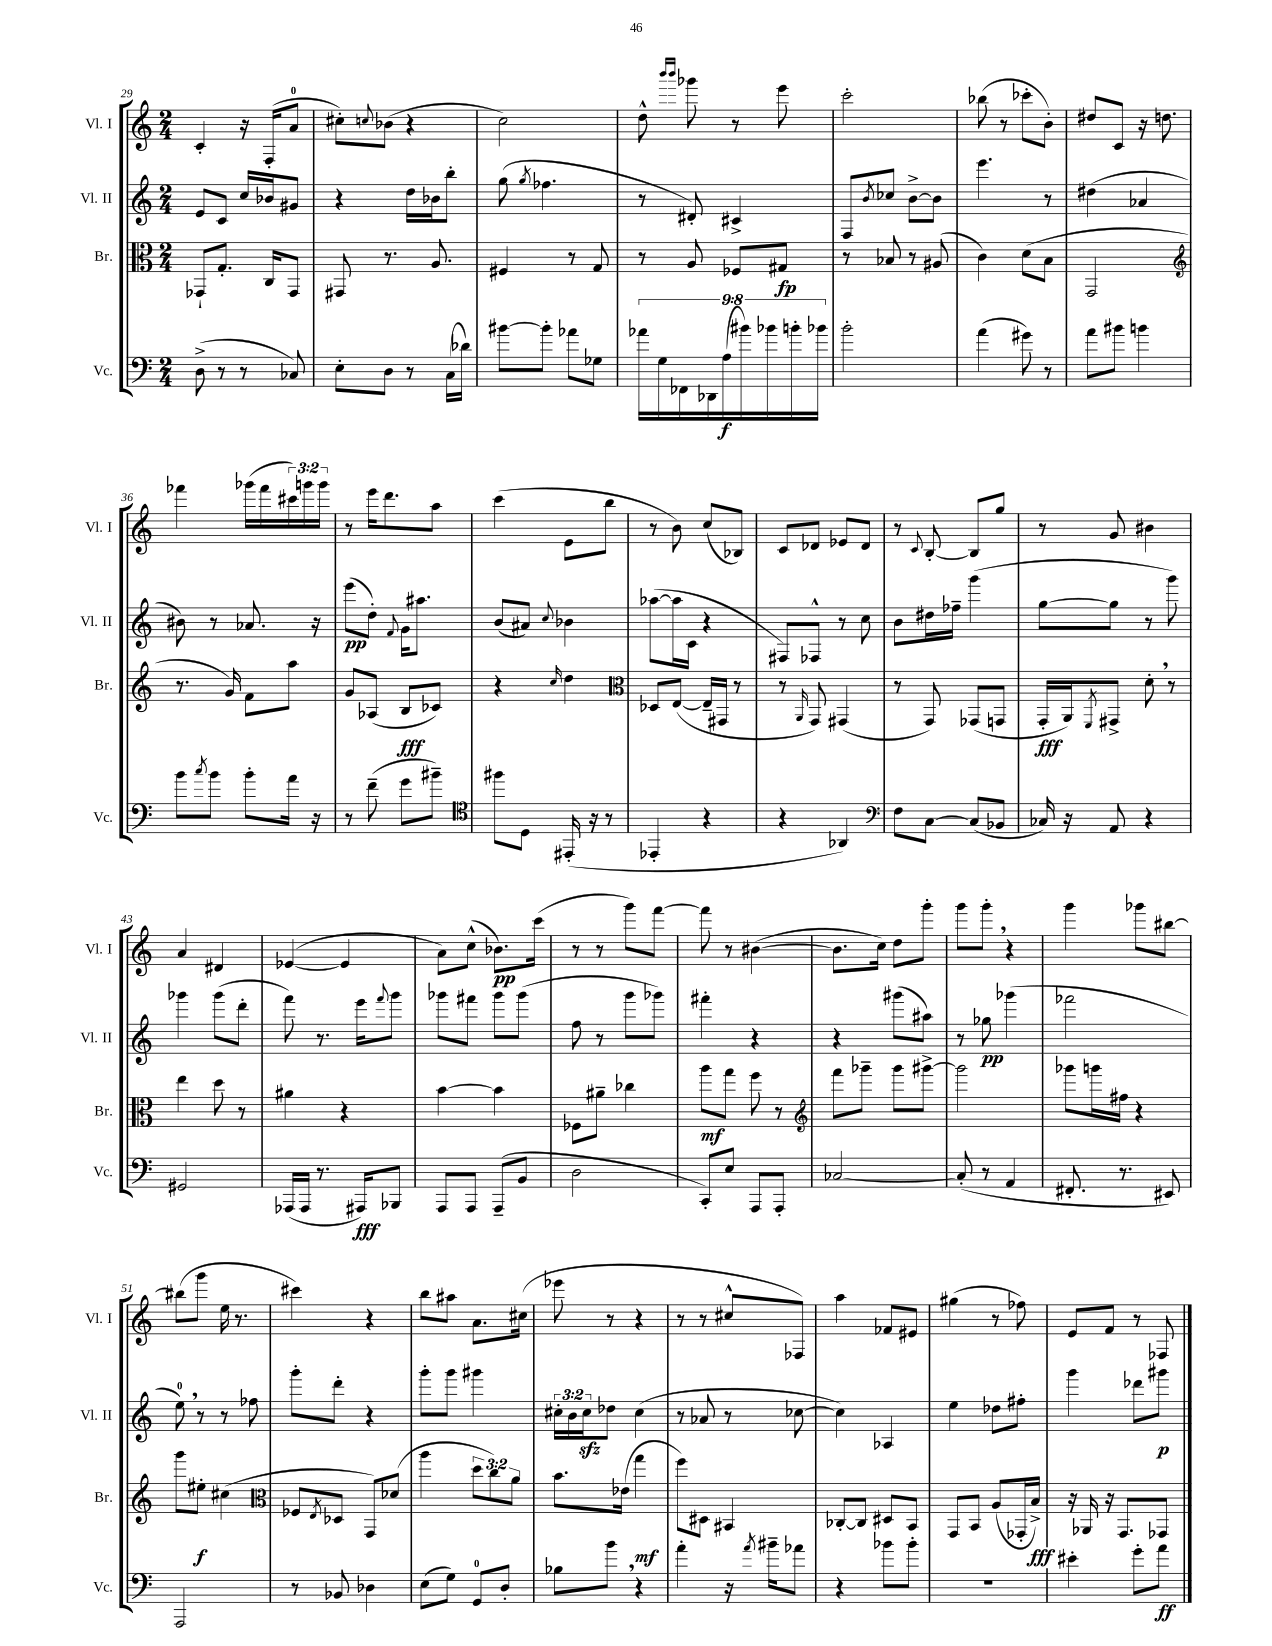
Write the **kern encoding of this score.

**kern	**kern	**kern	**kern
*staff4	*staff3	*staff2	*staff1
*clefF4	*clefC3	*clefG2	*clefG2
*k[]	*k[]	*k[]	*k[]
*M2/4	*M2/4	*M2/4	*M2/4
(8D^\	8GG-`/L	8e/L	4c'/
8r	8.G'/J	8c/J	.
8r	.	16cc/LL	16r
.	16C/LK	16b-/J	(16F'/LK
8C-/)	8GG-/J	8g#/J	8a/J
=	=	=	=
8E'\L	8GG#/	4r	8cc#'\L)
.	.	.	8qqcc/
8D\J	8.r	.	(8b-\J
8r	.	16dd\LL	4r
.	8.A/	16b-\J	.
(16C\LL	.	8bb'\J	.
16d-\JJ)	.	.	.
=	=	=	=
[8b#\L	4F#/	(8gg\	2cc\)
.	.	8qgg/	.
8b#'\]J	.	4.ff-\	.
8a-\L	8r	.	.
8G-\J	8G/	.	.
=	=	=	=
18a-\LL	8r	8r	8dd^^\
18G\	.	.	.
18FF-\	.	.	.
.	.	.	16qqbbb/LL
.	.	.	16qqbbb/JJ
.	8A/	8d#'/)	8ggg-\
18DD-\	.	.	.
(18A\	.	.	.
.	8F-/L	4c#^/	8r
18b#\)	.	.	.
18b-\	.	.	.
.	8G#/J	.	8eee\
18b'\	.	.	.
18b-\JJ	.	.	.
=	=	=	=
2b'\	8r	8F/L	2ccc'\
.	.	8qb/	.
.	8B-/	8cc-/J	.
.	8r	[8b^\L	.
.	(8A#/	8b\]J	.
=	=	=	=
(4a\	4c\)	4.eee\	(8bb-\
.	.	.	8r
8g#\)	(8d\L	.	8ccc-'\L
8r	8B\J	8r	8b'\J)
=	=	=	=
8a\L	2GG/	(4dd#\	8dd#/L
8b#\J	.	.	8c/J
4b\	.	4a-/	16r
.	.	.	8.dd\
=	=	=	=
*	*clefG2	*	*
8b\L	8.r	8b#\)	4fff-\
8qcc/	.	.	.
8b\J	.	8r	.
.	16g/)	.	.
8b'\L	8f\L	8.a-/	(16ggg-\LL
.	.	.	16fff-\
16a\Jk	8aa\J	.	24ccc#\)
.	.	.	24ggg\
16r	.	16r	.
.	.	.	24ggg\JJ
=	=	=	=
8r	8g/L	(8eee\L	8r
(8f~\	(8A-/J	8dd'\J)	16eee\LK
.	.	.	8.ddd\
.	.	8qqf/	.
8g\L	8B/L	16g\LK	.
.	.	8.aa#\J	.
8b#~\J)	8c-/J)	.	8aa\J
=	=	=	=
*clefC4	*	*	*
8ff#\L	4r	(8b/L	(4ccc\
8D\J	.	8a#/J)	.
.	16qqcc/	8qqcc/	.
(16EE#'/	4dd\	4b-\	8e\L
16r	.	.	.
8r	.	.	8bb\J
=	=	=	=
*	*clefC3	*	*
4EE-'/	8D-/L	([8aa-\L	8r
.	([8E/J	16aa-\]L	8b\)
.	.	16c\JJ	.
4r	16E~/]LL	4r	(8cc/L
.	16GG#/JJ	.	.
.	8r	.	8B-/J)
=	=	=	=
4r	8r	8F#/L)	8c/L
.	16qqAA/	.	.
.	8GG/)	8F-^^/J	8d-/J
4AA-/)	(4GG#/	8r	8e-/L
.	.	8cc\	8d-/J
=	=	=	=
*clefF4	*	*	*
8F\L	8r	8b\L	8r
.	.	.	8qqc/
[8C\J	8GG/)	16dd#\L	[8B'/
.	.	16ff-~\JJ	.
(8C/]L	(8GG-/L	(4ggg\	8B/]L
8BB-/J	8GG/J	.	8gg/J
=	=	=	=
16C-/)	16GG'/LL	[8gg\L	8r
16r	16AA/J)	.	.
.	8qFF/	.	.
8AA/	8GG#^/J	8gg\]J	8g/
4r	8d'\	8r	4b#\
.	8r	8ggg\)	.
=	=	=	=
2GG#/	4ee\	4ggg-\	4a/
.	8dd\	(8ggg-\L	4d#/
.	8r	8ddd'\J	.
=	=	=	=
(16AAA-/LL	4a#\	8fff\)	([4e-/
16AAA-/JJ	.	.	.
8.r	.	8.r	.
.	4r	.	4e-/]
16AAA#/LK)	.	16eee\LK	.
.	.	8qqfff/	.
8BBB-/J	.	8ggg\J	.
=	=	=	=
8AAA/L	[4b\	8ggg-\L	8a\L)
8AAA/J	.	8fff#\J	(8cc^^\J
(8AAA~/L	4b\]	8ggg-\L	8.b-\L)
8BB/J	.	(8ggg-\J	.
.	.	.	(16ccc\Jk
=	=	=	=
2D\	8F-\L	8ff\	8r
.	8a#~\J	8r	8r
.	4cc-\	8ggg\L	8ggg\L)
.	.	8ggg-\J)	[8fff\J
=	=	=	=
8CC'/L)	8aa\L	4fff#'\	8fff\]
8E/J	8gg\J	.	8r
8AAA/L	8ff\	4r	([4b#\
8AAA'/J	8r	.	.
=	=	=	=
*	*clefG2	*	*
[2C-/	8fff\L	4r	8.b#\]L
.	8ggg-~\J	.	.
.	.	.	16cc\Jk)
.	8ggg-\L	(8ggg#\L	8dd\L
.	[8ggg#^\J	8aa#\J)	8ggg'\J
=	=	=	=
(8C-'/]	2ggg#\]	8r	8ggg\L
8r	.	8gg-\	8ggg'\J
4AA/	.	(4ggg-\	4r
=	=	=	=
8.FF#'/	8ggg-\L	2fff-\	4ggg\
.	16ggg\L	.	.
8.r	16ff#\JJ	.	.
.	4r	.	8ggg-\L
8EE#/)	.	.	[8bb#\J
=	=	=	=
2AAA/	8ggg\L	8ee\)	(8bb#\]L
.	8ee#'\J	8r	8ggg\J
.	(4cc#\	8r	16ee\
.	.	.	8.r
.	.	8ff-\	.
=	=	=	=
*	*clefC3	*	*
8r	8F-/L	8ggg'\L	4ccc#\)
.	8qE/	.	.
8BB-/	8D-/J	8ddd'\J	.
4D-\	8GG/L)	4r	4r
.	(8d-/J	.	.
=	=	=	=
(8E\L	4aa\	8ggg'\L	8bb\L
8G\J)	.	8ggg\J	8aa#\J
8GG/L	12dd\L	4ggg#\	8.a\L
.	12cc\)	.	.
8D'/J	.	.	.
.	12a\J	.	.
.	.	.	(16cc#\Jk
=	=	=	=
8B-\L	8.b\L	24cc#'\LL	8eee-\
.	.	24b\	.
.	.	24cc#\J	.
8b\J	.	8dd-\J	8r
.	(16e-\Jk	.	.
4r	4gg\	(4cc#\	4r
=	=	=	=
4a'\	8ff\L)	8r	8r
.	8D#\J	8a-/	8r
16r	4BB#/	8r	8cc#^^/L
8qa/	.	.	.
16b#~\LK	.	.	.
8a-\J	.	[8cc-\	8F-/J)
=	=	=	=
4r	[8C-'/L	4cc-\])	4aa\
.	8C-/]J	.	.
8b-\L	8D#/L	4A-/	8f-/L
8b-'\J	8BB/J	.	8e#/J
=	=	=	=
2r	8GG/L	4ee\	(4gg#\
.	8BB/J	.	.
.	(8A/L	8dd-\L	8r
.	16GG-'/L	8ff#'\J	8ff-\)
.	16B^/JJ)	.	.
=	=	=	=
4e#'\	16r	4ggg\	8e/L
.	16AA-/	.	.
.	16r	.	8f/J
.	8.GG/L	.	.
8g'\L	.	8ddd-\L	8r
8a\J	8GG-/J	8ggg#\J	8F-/
==	==	==	==
*-	*-	*-	*-
